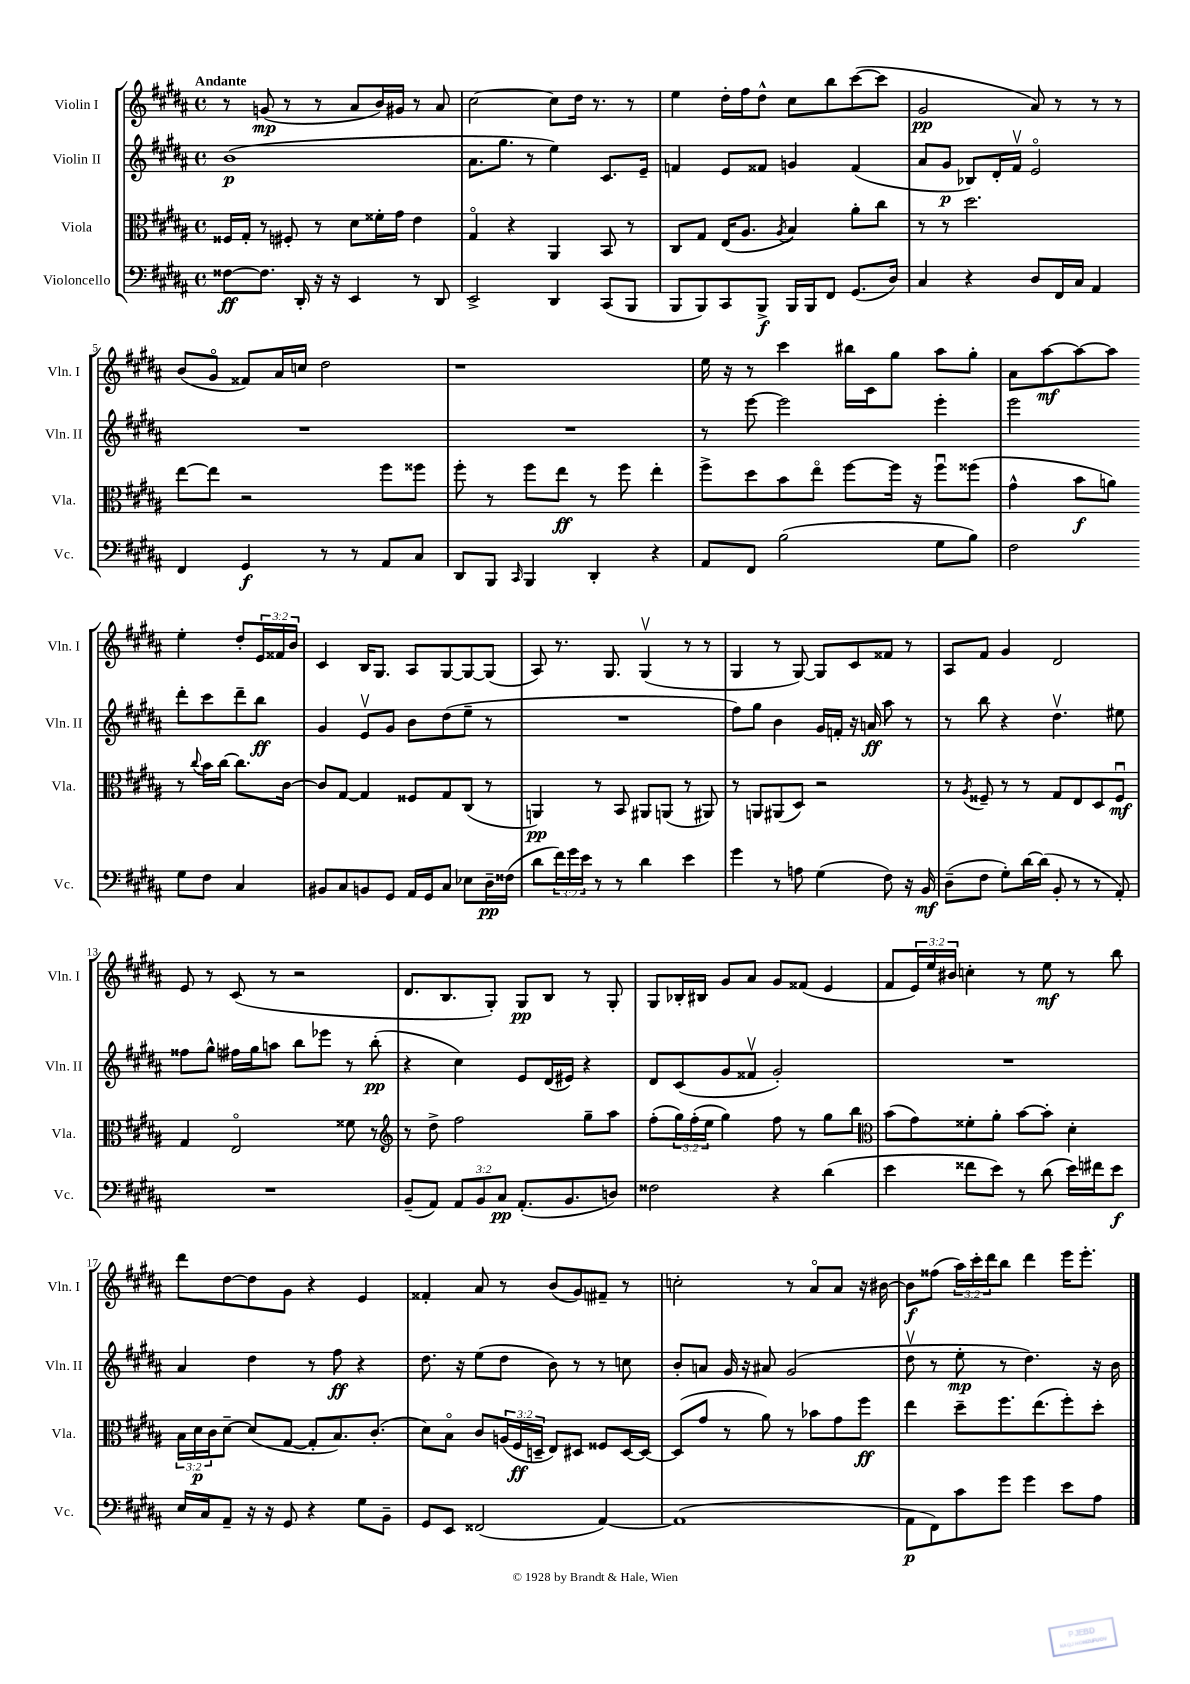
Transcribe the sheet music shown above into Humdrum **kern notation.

**kern	**kern	**kern	**kern
*staff4	*staff3	*staff2	*staff1
*clefF4	*clefC3	*clefG2	*clefG2
*k[f#c#g#d#a#]	*k[f#c#g#d#a#]	*k[f#c#g#d#a#]	*k[f#c#g#d#a#]
*M4/4	*M4/4	*M4/4	*M4/4
*met(c)	*met(c)	*met(c)	*met(c)
[8F##	16F##	(1b	8r
.	16G#'	.	.
8.F##]	8r	.	(8g
.	8F#'	.	8r
16DD#'	.	.	.
16r	8r	.	8r
16r	.	.	.
4EE	8d#	.	8a#
.	16f##'	.	16b)
.	16g#	.	16g#
8r	4e	.	8r
8DD#	.	.	8a#
=	=	=	=
2EE^	4G#o	8.a#	[2cc#
.	.	8.gg#	.
.	4r	.	.
.	.	8r	.
4DD#	4AA#	4ee)	8cc#]
.	.	.	16dd#
.	.	.	8.r
(8CC#	8BB	8.c#	.
8BBB	8r	.	8r
.	.	16e~	.
=	=	=	=
8BBB	8C#	4f	4ee
8BBB)	8G#	.	.
8CC#	(16E	8e	16dd#'
.	8.A#	.	16ff#
8BBB^	.	8f##	8dd#^^
.	8qA#	.	.
16BBB	4B)	4g	8cc#
16BBB	.	.	.
8FF#	.	.	8bb
(8.GG#	8a#'	(4f##	([8ccc#
.	8cc#	.	8ccc#]
16D#)	.	.	.
=	=	=	=
4C#	8r	8a#	2g#
.	8r	8g#	.
4r	2.dd#	8B-)	.
.	.	16d#'	.
.	.	16f#v	.
8D#	.	2eo	8a#)
16FF#	.	.	8r
16C#	.	.	.
4AA#	.	.	8r
.	.	.	8r
=	=	=	=
4FF#	[8ee	1r	(8b
.	8ee]	.	8g#o
4GG#	2r	.	8f##)
.	.	.	16a#
.	.	.	16cc
8r	.	.	2dd#
8r	.	.	.
8AA#	8ff#	.	.
8C#	8ff##	.	.
=	=	=	=
8DD#	8ff#'	1r	1r
8BBB	8r	.	.
16qqCC#	.	.	.
4BBB	8ff#	.	.
.	8ee	.	.
4DD#'	8r	.	.
.	8ff#	.	.
4r	4ee'	.	.
=	=	=	=
8AA#	8ff#^	8r	16ee
.	.	.	16r
8FF#	8dd#	[8eee	8r
(2B	8b	2eee]	4ccc#
.	8eeo	.	.
.	[8ff#	.	16bb#
.	.	.	16c#
.	16ff#]	.	8gg#
.	16r	.	.
8G#	8ff#u	4eee'	8aa#
8B)	(8ff##	.	8gg#'
=	=	=	=
2F#	4g#^^	2eee	8a#
.	.	.	[8aa#
.	8b	.	8aa#_
.	8a)	.	8aa#]
8G#	8r	8ddd#'	4ee'
.	8qqcc#	.	.
8F#	16b	8ccc#	.
.	[16cc#	.	.
4C#	8.cc#]	8ddd#~	8dd#'
.	.	8bb	24e
.	.	.	24f##
.	[16c#	.	.
.	.	.	24b
=	=	=	=
8BB#	8c#]	4g#	4c#
8C#	[8G#	.	.
8BB	4G#]	8ev	16B
.	.	.	8.G#
8GG#	.	8g#	.
16AA#	8F##	8b	8A#
16GG#	.	.	.
8C#	8G#	(8dd#	[8G#
8E-	(8C#	8ee~	8G#_
16D#~	8r	8r	(8G#]
(16F##	.	.	.
=	=	=	=
8d#	4AA)	1r	8A#)
24f#)	.	.	8.r
24g#	.	.	.
24e	.	.	.
8r	8r	.	.
.	.	.	8.G#
8r	8BB	.	.
4d#	8AA#	.	(4G#v
.	(8AA	.	.
4e	8r	.	8r
.	8AA#)	.	8r
=	=	=	=
4g#	8r	8ff#)	4G#
.	8AA	8gg#	.
8r	(8AA#	4b	8r
8A	8D#)	.	[8G#)
(4G#	2r	16g#	8G#]
.	.	16f'	.
.	.	16r	8c#
.	.	16a	.
8F#)	.	8aa#	8f##
16r	.	8r	8r
16BB	.	.	.
=	=	=	=
(8D#~	8r	8r	8A#
.	8qA#	.	.
8F#	8F##~	8bb	8f#
8G#')	8r	4r	4g#
[16d#	8r	.	.
(16d#]	.	.	.
8BB'	8G#	4.dd#v	2d#
8r	8E	.	.
8r	8D#	.	.
8AA#')	8F##u	8ee#	.
=	=	=	=
1r	4G#	8ff##	8e
.	.	8gg#^^	8r
.	2Eo	16ff#	(8c#
.	.	16gg#	.
.	.	8aa	8r
.	.	8bb	2r
.	.	8eee-	.
.	8f##	8r	.
.	8r	(8bb'	.
=	=	=	=
*	*clefG2	*	*
(8BB~	8r	4r	8.d#
8AA#)	8dd#^	.	.
.	.	.	8.B
12AA#	2ff#	4cc#)	.
12BB	.	.	.
.	.	.	8G#')
12C#	.	.	.
(8.AA#'	.	8e	8G#
.	.	(16d#	8B
8.BB	.	16e#)	.
.	8gg#~	4r	8r
8D)	8aa#	.	8G#'
=	=	=	=
2F##	(8ff#'	8d#	8G#
.	24gg#)	(8c#	16B-'
.	(24ff#'	.	.
.	.	.	16B#
.	24ee	.	.
.	4gg#)	8g#	8g#
.	.	8f##v	8a#
4r	8ff#	2g#')	8g#
.	8r	.	(8f##
(4d#	8gg#	.	4e
.	8bb	.	.
=	=	=	=
*	*clefC3	*	*
4e	(8b	1r	8f#
.	8g#)	.	24e)
.	.	.	24ee
.	.	.	24b#
8f##	8f##'	.	4cc'
8e)	8a#'	.	.
8r	[8b	.	8r
(8d#	8b']	.	8ee
16e)	4d#'	.	8r
16f#	.	.	.
8e	.	.	8bb
=	=	=	=
16E	24B	4a#	8ddd#
.	24d#	.	.
16C#	.	.	.
.	24c#	.	.
8AA#~	[8d#~	.	[8dd#
16r	(8d#]	4dd#	8dd#]
16r	.	.	.
8GG#	[8G#	.	8g#
4r	8G#']	8r	4r
.	8.B)	8ff#	.
8G#	.	4r	4e
.	(8.c#'	.	.
8BB~	.	.	.
=	=	=	=
8GG#	8d#)	8.dd#	4f##'
8EE	8Bo	.	.
.	.	16r	.
(2FF##	8c#	(8ee	8a#
.	(24A	8dd#	8r
.	24F#	.	.
.	24D~	.	.
.	8E)	8b)	(8b
.	8D#	8r	8g#)
[4AA#)	8F##	8r	8f#~
.	[16D#	8cc	8r
.	16D#_	.	.
=	=	=	=
(1AA#]	(8D#]	8b'	2cc'
.	8g#	8a	.
.	8r	16g#	.
.	.	16r	.
.	8a#)	8a#	.
.	8r	(2g#	8r
.	8b-	.	8a#o
.	8g#	.	8a#
.	8ff#	.	16r
.	.	.	[16b#
=	=	=	=
8AA#	4ee	8dd#v	8b#]
8FF#)	.	8r	(8ff##
8c#	8dd#~	8ee'	24aa#)
.	.	.	24ccc#'
.	.	.	24ddd#
8g#	8.ff#	8r	8bb
4g#	.	4.dd#)	4ddd#
.	(8.ee	.	.
8e	8ff#')	.	16eee
.	.	.	8.eee'
8A#	8dd#'	16r	.
.	.	16b	.
==	==	==	==
*-	*-	*-	*-
